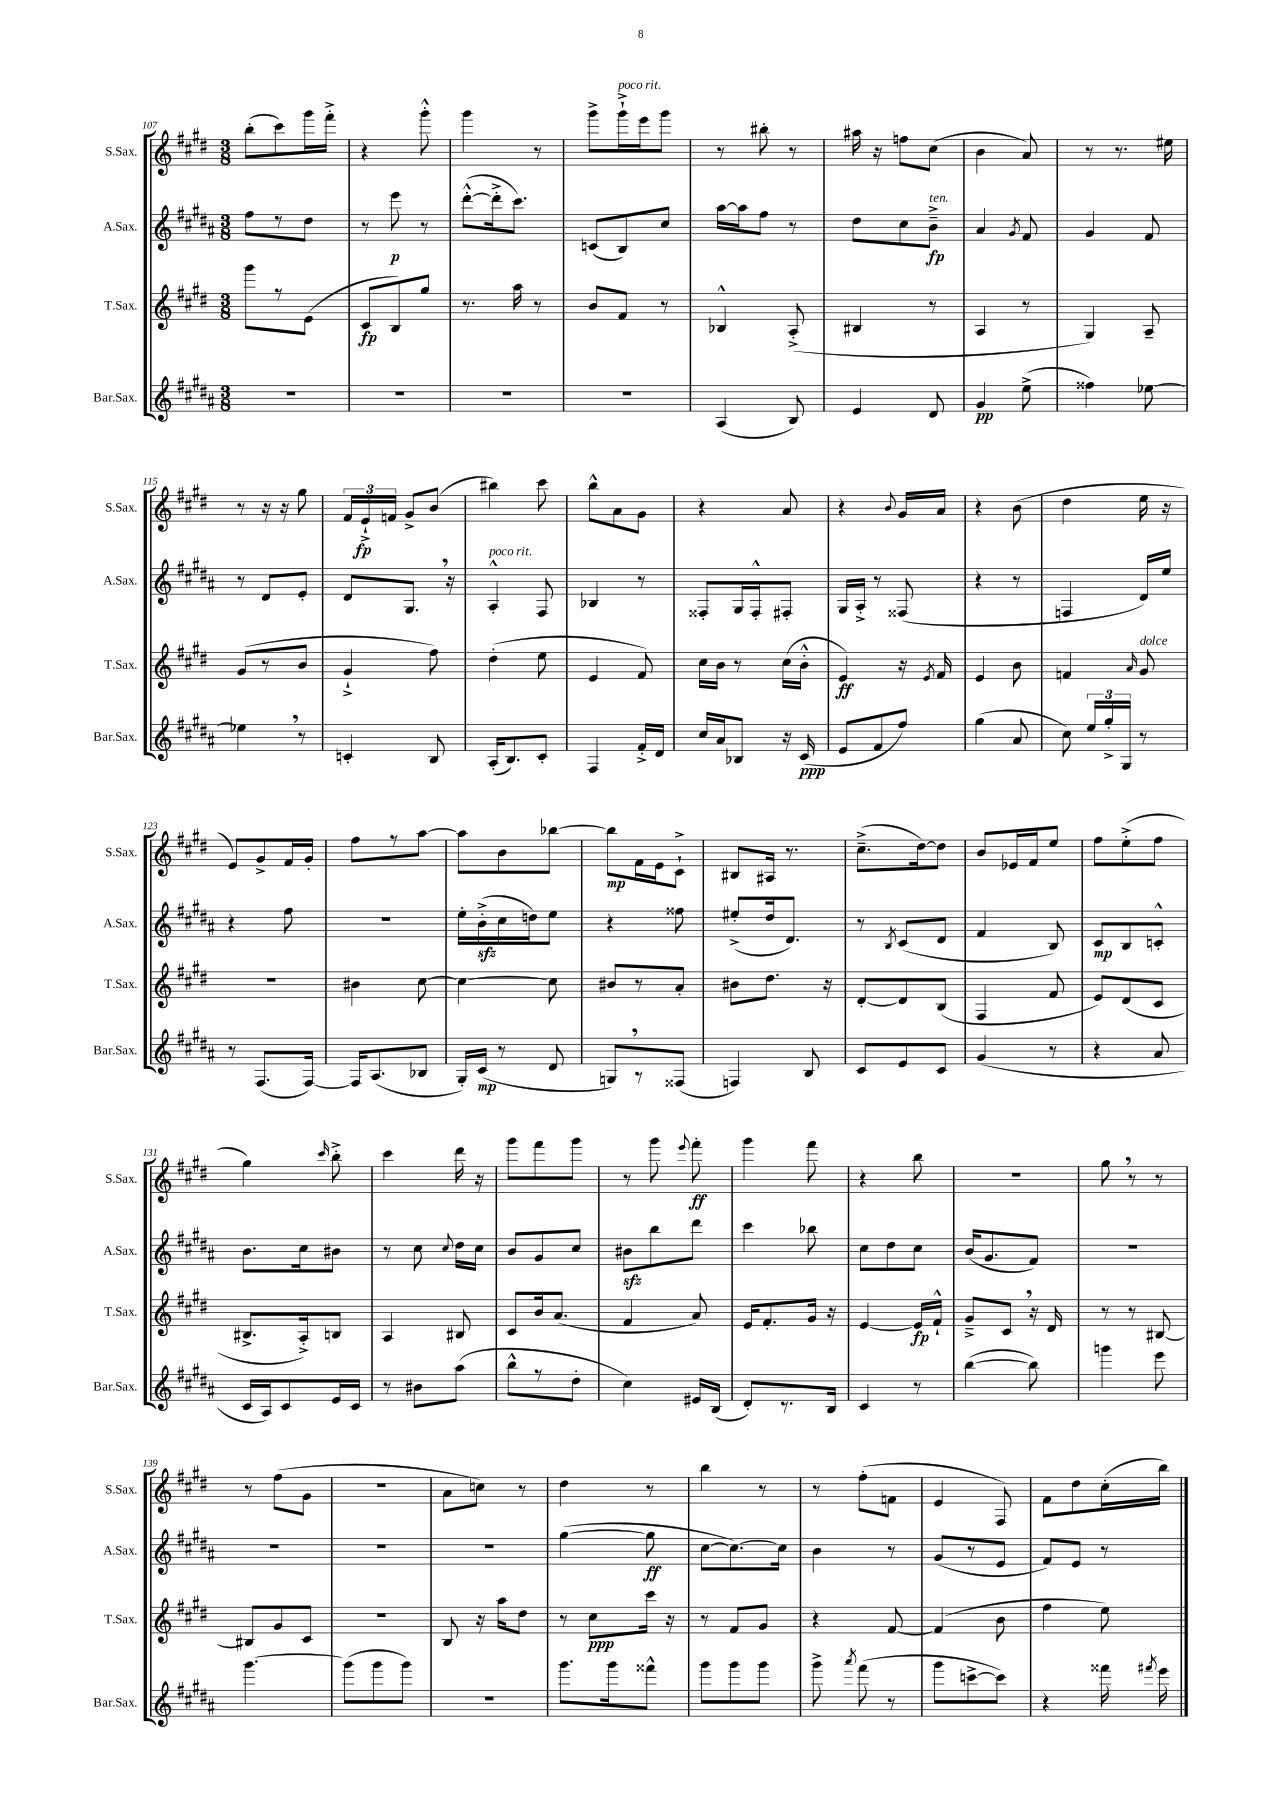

**kern	**kern	**kern	**kern
*staff4	*staff3	*staff2	*staff1
*clefG2	*clefG2	*clefG2	*clefG2
*k[f#c#g#d#a#]	*k[f#c#g#d#]	*k[f#c#g#d#a#]	*k[f#c#g#d#]
*M3/8	*M3/8	*M3/8	*M3/8
4.r	8ggg#	8ff#	(8bb'
.	8r	8r	8ccc#)
.	(8e	8dd#	16ggg#
.	.	.	16fff#'^
=	=	=	=
4.r	8c#	8r	4r
.	8B)	8eee	.
.	8gg#	8r	8ggg#'^^
=	=	=	=
4.r	8.r	([8ddd#'^^	4ggg#
.	.	16ddd#'^]	.
.	16aa	8.ccc#)	.
.	8r	.	8r
=	=	=	=
4.r	8b	(8c	8ggg#^
.	8f#	8B)	16ggg#`^
.	.	.	16eee
.	8r	8cc#	8ggg#
=	=	=	=
(4A#	4B-^^	[16aa#	8r
.	.	16aa#]	.
.	.	8ff#	8bb#'
8B)	(8A'^	8r	8r
=	=	=	=
4e	4B#	8dd#	16aa#
.	.	.	16r
.	.	8cc#	8ff
8d#	8r	8b~^	(8cc#
=	=	=	=
4g#	4A	4a#	4b
.	.	8qg#	.
(8ee^	8r	8f#	8a)
=	=	=	=
4ff##)	4G#)	4g#	8r
.	.	.	8.r
[8ee-	8A~	8f#	.
.	.	.	16ee#
=	=	=	=
4ee-]	(8g#	8r	8r
.	8r	8d#	16r
.	.	.	16r
8r	8b	8e'	8gg#
=	=	=	=
4c'	4g#`^	8d#	24f#
.	.	.	24e`^
.	.	.	24f
.	.	8.G#	8g#^
8B	8ff#)	.	(8b
.	.	16r	.
=	=	=	=
(16A#'	(4dd#'	4A#'^^	4bb#)
8.B)	.	.	.
8c#'	8ee	8F#	8ccc#
=	=	=	=
4F#	4e	4B-	8bb^^
.	.	.	8a
16f#'^	8f#)	8r	8g#
16d#	.	.	.
=	=	=	=
16cc#	16cc#	8F##'	4r
16a#	16b	.	.
8B-	8r	16G#	.
.	.	16F##'^^	.
16r	(16cc#	8F#'	8a
(16c#	16b'^^	.	.
=	=	=	=
8e	4e)	16G#	4r
.	.	16A#'^	.
8f#	.	8r	.
.	.	.	8qqb
8ff#)	16r	(8F##	16g#
.	8qe	.	.
.	16f#	.	16a
=	=	=	=
(4gg#	4e	4r	4r
8a#	8b	8r	(8b
=	=	=	=
8cc#)	4f	4F	4dd#
24ee	.	.	.
24gg#'^	.	.	.
24G#	.	.	.
.	16qqa	.	.
8r	8g#	16d#)	16ee
.	.	16ee	16r
=	=	=	=
8r	4.r	4r	8e)
(8.F#	.	.	8g#^
.	.	8ff#	16f#
[16F#)	.	.	16g#'
=	=	=	=
16F#]	4b#	4.r	8ff#
(8.A#	.	.	.
.	.	.	8r
8B-	[8cc#	.	[8aa
=	=	=	=
16G#')	4cc#_	16ee'	8aa]
(16c#	.	(16b'^	.
8r	.	16cc#	8b
.	.	16dd)	.
8d#	8cc#]	8ee	[8bb-
=	=	=	=
8G)	8b#	4r	8bb-]
8r	8r	.	16f#
.	.	.	16e
(8F##	8a'	8ff##	8c#`^
=	=	=	=
4F)	8b#	(8ee#'^	8B#
.	8.dd#	16dd#	16A#
.	.	8.d#)	8.r
8B	.	.	.
.	16r	.	.
=	=	=	=
8c#	[8d#'	8r	(8.cc#~^
.	.	8qB	.
8e	8d#]	(8c#	.
.	.	.	[16dd#)
8c#	(8B	8d#	8dd#]
=	=	=	=
(4g#	4F#	4f#	8b
.	.	.	16e-
.	.	.	16f#
8r	8f#	8B)	8ee
=	=	=	=
4r	8e)	8c#	8ff#
.	(8d#	8B	(8ee'^
8a#	8c#	8c'^^	8ff#
=	=	=	=
16c#	8.B#^	8.b	4gg#)
16A#)	.	.	.
8c#	.	.	.
.	16A'^)	16cc#	.
.	.	.	16qqccc#
16e	8B	8b#	8bb'^
16c#	.	.	.
=	=	=	=
8r	4A	8r	4ccc#
8b#	.	8cc#	.
.	.	8qqcc#	.
(8aa#	8B#	16dd#	16ddd#
.	.	16cc#	16r
=	=	=	=
8bb^^	8c#	8b	8ggg#
8r	16b	8g#	8fff#
.	(8.a	.	.
8dd#'	.	8cc#	8ggg#
=	=	=	=
4cc#)	4f#	8b#	8r
.	.	8bb	8ggg#
.	.	.	8qqeee
16e#	8a)	8ddd#	8fff#'
(16B	.	.	.
=	=	=	=
8d#')	16e	4ccc#	4ggg#
.	8.f#'	.	.
8.r	.	.	.
.	16g#	8bb-	8fff#
16B	16r	.	.
=	=	=	=
4c#	[4e	8cc#	4r
.	.	8dd#	.
8r	16e]	8cc#	8bb
.	16f#`^^	.	.
=	=	=	=
([4bb	8g#~^	(16b	4.r
.	.	8.g#	.
.	8c#	.	.
8bb])	16r	8f#)	.
.	16d#	.	.
=	=	=	=
4ggg	8r	4.r	8gg#
.	8r	.	8r
8eee	[8B#	.	8r
=	=	=	=
[4.ggg#	8B#]	4.r	8r
.	8g#	.	(8ff#
.	8c#	.	8g#
=	=	=	=
(8ggg#]	4.r	4.r	4.r
8ggg#	.	.	.
8ggg#)	.	.	.
=	=	=	=
4.r	8B	4.r	8a
.	16r	.	8cc)
.	16aa	.	.
.	8dd#	.	8r
=	=	=	=
8.ggg#	8r	([4gg#	4dd#
.	8cc#	.	.
16ggg#	.	.	.
8fff##^^	16ccc#	8gg#]	8r
.	16r	.	.
=	=	=	=
8ggg#	8r	[8cc#	4bb
8ggg#	8f#	8.cc#_)	.
8ggg#	8g#	.	8r
.	.	16cc#]	.
=	=	=	=
8ggg#^	4r	4b	8r
8qaaa#	.	.	.
(8fff#	.	.	(8ff#'
8r	[8f#	8r	8f
=	=	=	=
8ggg#	(4f#]	(8g#	4e
[8ccc^	.	8r	.
8ccc])	8b	8e	8F#)
=	=	=	=
4r	4ff#	8f#)	8f#
.	.	8e	8dd#
16fff##	8ee)	8r	(16cc#'
8qfff#	.	.	.
16eee	.	.	16bb)
==	==	==	==
*-	*-	*-	*-
